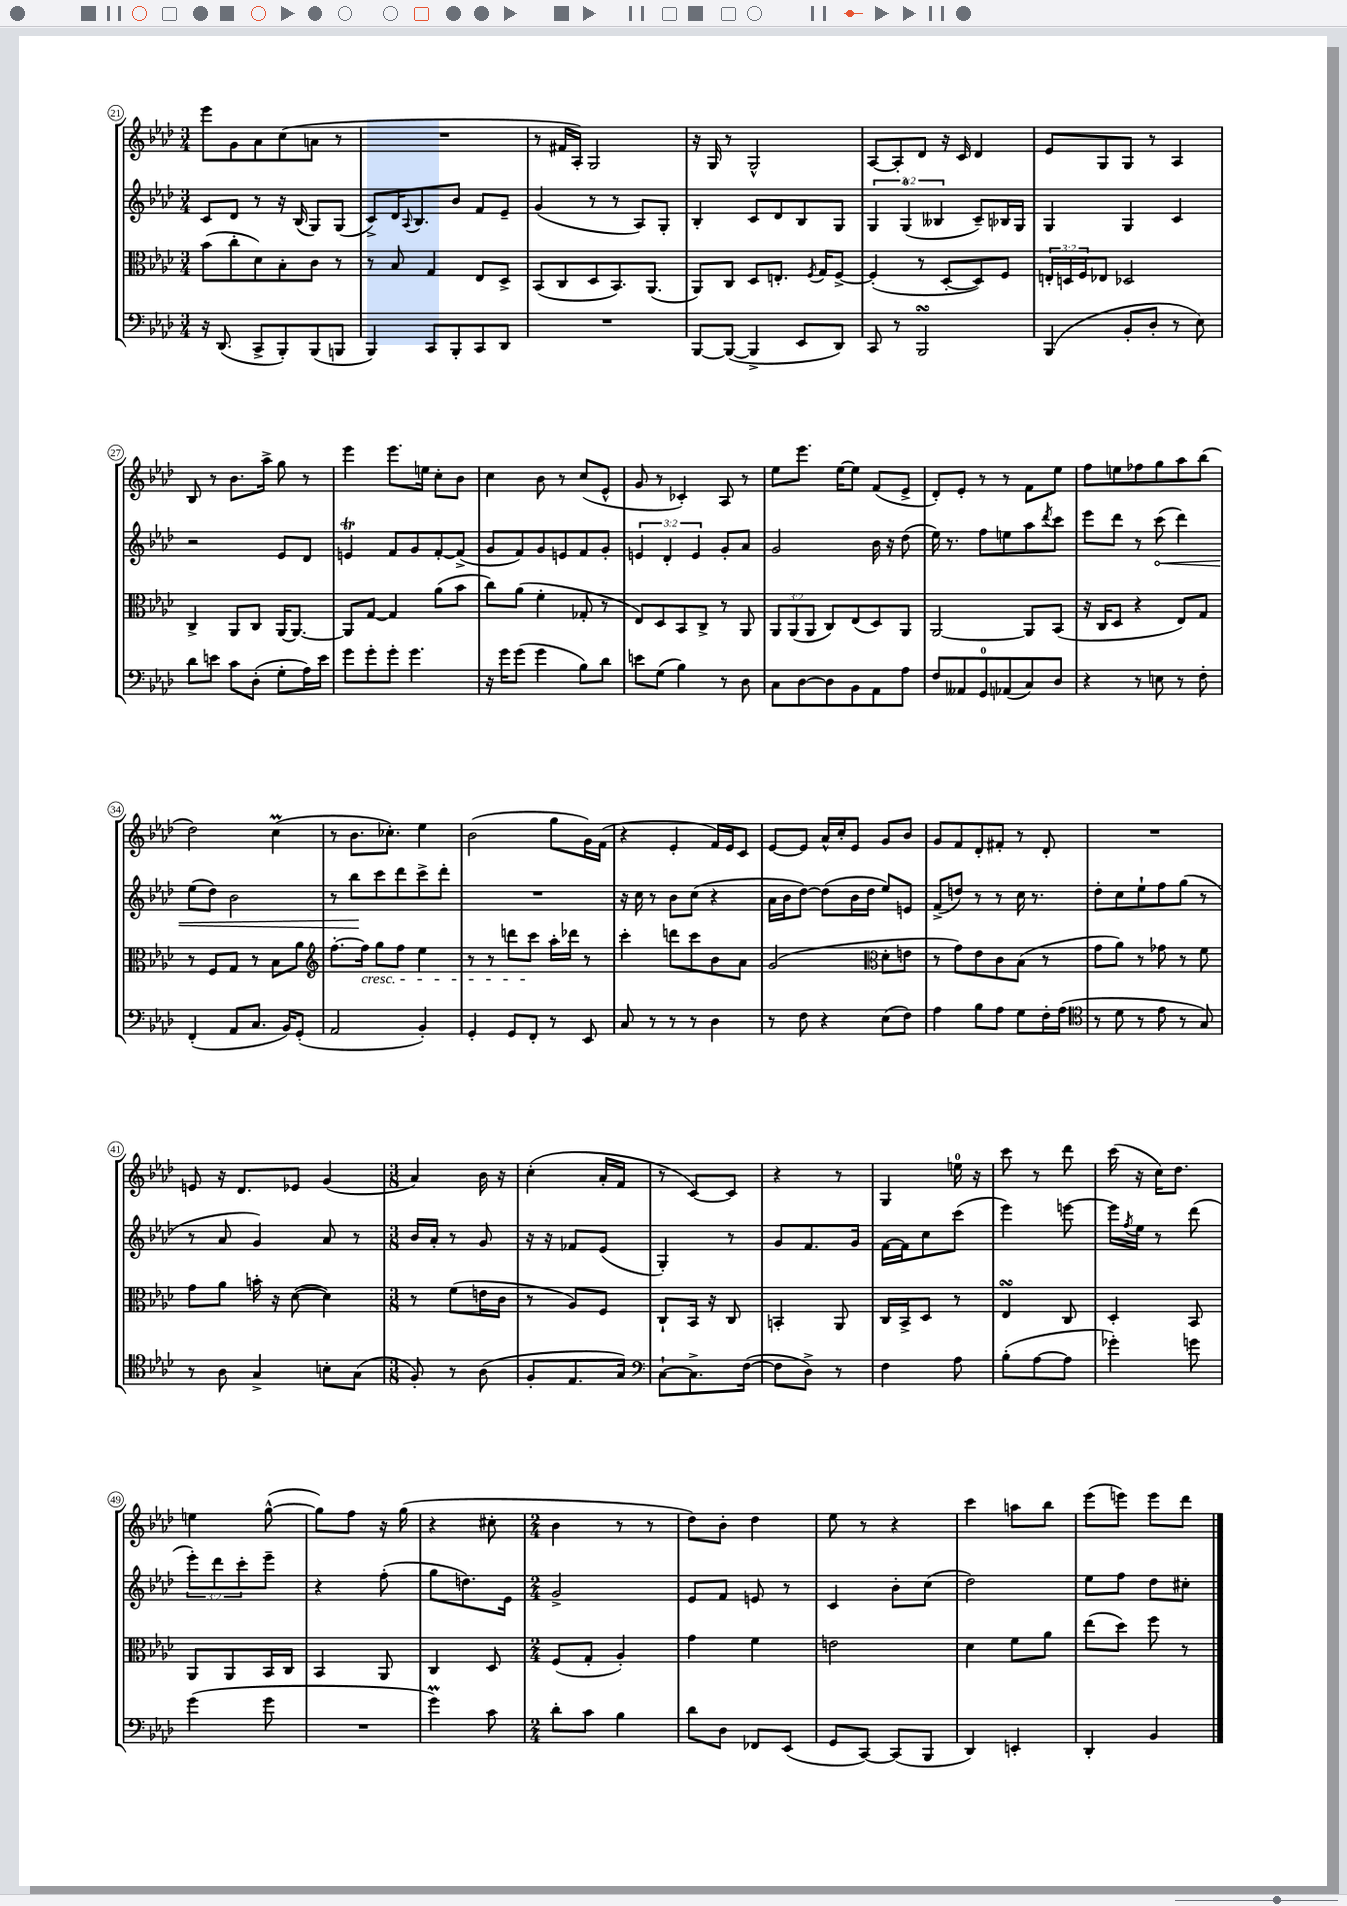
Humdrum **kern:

**kern	**kern	**kern	**kern
*staff4	*staff3	*staff2	*staff1
*clefF4	*clefC3	*clefG2	*clefG2
*k[b-e-a-d-]	*k[b-e-a-d-]	*k[b-e-a-d-]	*k[b-e-a-d-]
*M3/4	*M3/4	*M3/4	*M3/4
16r	(8b-\L	8c/L	8eee-\L
(8.DD-/	.	.	.
.	8cc'\	8d-/J	8g\
8CC^/L	8d-\)	8r	8a-\
8BBB-'/)	8B-'\	16r	(8cc\
.	.	(16B-/	.
(8BBB-/	8c\J	8G/L)	8a\J
8BBB/J	8r	(8G/J	8r
=	=	=	=
4BBB-/)	8r	8c^/L)	2.r
.	8B-/	16d-/K	.
.	.	8qqA-/	.
.	.	8.B-/	.
8CC/L	4G/	.	.
8BBB-'/	.	8b-/J	.
8CC/	8E-/L	8f/L	.
8DD-/J	8D-^/J	8e-~/J	.
=	=	=	=
2.r	(8BB-/L	(4g/	8r
.	8C/	.	16f#/LL
.	.	.	16A-'/JJ)
.	8D-/	8r	2G/
.	8.BB-/)	8r	.
.	.	8A-/L)	.
.	(8.AA-/J	.	.
.	.	8G'/J	.
=	=	=	=
[8BBB-/L	8AA-/L)	4B-'/	16r
.	.	.	16G/
(8BBB-/_J	8C/J	.	8r
4BBB-^/]	8D-/L	8c/L	2G^^/
.	8.E'/J	8d-/	.
8EE-/L	.	8B-/	.
.	8qF/	.	.
.	16G/LK	.	.
8DD-/J)	[8F^/J	8G/J	.
=	=	=	=
8CC/	(4F'/]	6G/	[8A-/L
8r	.	.	8A-'/]
.	.	(6G/	.
2BBB-/	8r	.	8d-/J
.	.	6B--/	.
.	[8D-'/L	.	16r
.	.	.	16c/
.	8D-/])	8c~/L)	4d-/
.	8F/J	16B-/L	.
.	.	16G/JJ	.
=	=	=	=
(4BBB-/	24E'/LL	4G/	8e-/L
.	24D/	.	.
.	24F/J	.	.
.	8E-/J	.	8G/
8BB-'/L	2D-/	4G/	8G/J
8D-'/J	.	.	8r
8r	.	4c/	4A-/
8E-\)	.	.	.
=	=	=	=
8d-\L	4C^/	2r	8B-/
8e\J	.	.	8r
8c\L	8AA-/L	.	8.b-\L
(8D-'\J	8C/J	.	.
.	.	.	16aa-^\Jk
8G'\L	[16AA-/LK	8e-/L	8gg\
.	8.AA-/_J	.	.
16A-\L)	.	8d-/J	8r
16e\JJ	.	.	.
=	=	=	=
8g\L	8AA-/]L	4e/	4eee-\
8g'\	[8G/J	.	.
8g'\J	4G/]	8f/L	8.eee-\L
4.g\	.	8g/	.
.	.	.	16ee\Jk
.	(8a-\L	[8f'/	8cc'\L
.	8b-\J	(8f^/]J	8b-\J
=	=	=	=
16r	8cc\L)	8g/L	4cc\
16g\LK	.	.	.
(8g\J	(8a-\J	8f/)	.
4g\	4f'\	8g/	8b-\
.	.	8e/	8r
8B-\L)	8G-'/	8f/	(8cc/L
8d-\J	8r	8g'/J	8e-^^/J
=	=	=	=
8e\L	8E-/L)	6e/	8g/
(8G\J	8D-/	.	8r
.	.	6d-'/	.
4B-\)	8BB-/	.	4c-'/)
.	.	6e/	.
.	8C^/J	.	.
8r	8r	8g'/L	8A-/
8D-\	8AA-/	8a-/J	8r
=	=	=	=
8C\L	12AA-/L	2g/	8ee-\L
.	(12AA-/	.	.
[8D-\	.	.	8.eee-\J
.	12AA-/J	.	.
8D-\]	8C/L)	.	.
.	.	.	[16ee-\LK
8BB-\	(8E-/	.	8ee-\]J
8AA-\	8D-/)	16b-\	(8f/L
.	.	16r	.
8A-\J	8AA-/J	(8dd-\	8e-^/J
=	=	=	=
8F/L	[2AA-/	16ee-\)	8d-'/L)
.	.	8.r	.
8AA--/	.	.	8e-'/J
8GG/	.	8ff\L	8r
(8AA-/	.	8ee\	8r
8C/)	8AA-/]L	8aa-\	8f\L
.	.	8qddd-/	.
8D-/J	(8BB-/J	8ccc\J	8ee-\J
=	=	=	=
4r	16r	8eee-\L	8ff\L
.	16C/LK	.	.
.	8D-/J	8ddd-\J	8ee\
8r	4r	8r	8ff-\
8E\	.	(8ccc\	8gg\
8r	8E-/L)	4ddd-\)	8aa-\
8F'\	8G/J	.	(8bb-\J
=	=	=	=
(4FF'/	8r	(8ee-\L	2dd-\)
.	8F/L	8dd-\J)	.
8AA-/L	8G/J	2b-\	.
8.C/J	8r	.	.
.	8B-\L	.	(4cc\
16BB-/LK)	.	.	.
(8GG'/J	8a-\J	.	.
=	=	=	=
*	*clefG2	*	*
2AA-/	[8.ff'\L	8r	8r
.	.	8bb-\L	8.b-\L
.	16ff\]Jk	.	.
.	8gg\L	8ccc\	.
.	.	.	8.cc-'\J)
.	8ff\J	8ddd-\	.
4BB-'/)	4ee-\	8ccc^\	4ee-\
.	.	8ddd-'\J	.
=	=	=	=
4GG'/	8r	2.r	(2b-\
.	8r	.	.
8GG/L	8ddd\L	.	.
8FF'/J	8ccc\J	.	.
8r	16aa-'\LL	.	8gg\L
.	16ddd-\JJ	.	.
8EE-/	8r	.	16g\L)
.	.	.	(16f\JJ
=	=	=	=
8C/	4ccc'\	16r	4r
.	.	16cc\	.
8r	.	8r	.
8r	8ddd\L	8b-\L	4e-'/
8r	8ccc\	(8cc\J	.
4D-\	8b-\	4r	16f/LL)
.	.	.	16e-/J
.	8a-\J	.	8c/J
=	=	=	=
8r	(2g/	16a-\LL	[8e-/L
.	.	16b-\J	.
8F\	.	[8dd-\J)	8e-/]J
4r	.	(8dd-\]L	16a-^^/LL
.	.	.	16cc'/J
.	.	16b-\L	8e-/J
.	.	16dd-\JJ	.
*	*clefC3	*	*
(8E-\L	8d-'\L	8ee-/L)	8g/L
8F\J)	8e\J	8e/J	8b-/J
=	=	=	=
4A-\	8r	(8f^/L	8g/L
.	8g\L)	8dd/J)	8f/
8B-\L	8e-\	8r	8d-'/
8A-\J	8c\	8r	8f#'/J
8G\L	(8B-\J	16cc\	8r
.	.	8.r	.
16F'\L	8r	.	8d-'/
(16A-\JJ	.	.	.
=	=	=	=
*clefC4	*	*	*
8r	8g\L	8dd-'\L	2.r
8d-\	8a-\J)	8cc\	.
8r	8r	8ee-`\	.
8e-\	8g-\	8ff\	.
8r	8r	(8gg\J	.
8G/)	8f\	8r	.
=	=	=	=
8r	8g\L	8r	8e/
8A-\	8a-\J	8a-/	16r
.	.	.	8.d-/L
4G^/	16b'\	4g/)	.
.	16r	.	.
.	([8d-\	.	8e-/J
8B'\L	4d-\])	8a-/	(4g/
(8G\J	.	8r	.
=	=	=	=
*M3/8	*M3/8	*M3/8	*M3/8
8F'/)	8r	16b-/LL	4a-/)
.	.	16a-'/JJ	.
8r	(8f\L	8r	.
(8A-\	16e\L	8g/	16b-\
.	16c\JJ	.	16r
=	=	=	=
8F'/L	8r	16r	(4cc'\
.	.	16r	.
8.E-/	8A-/L)	8f-/L	.
.	8F/J	(8e-/J	16a-'/LL
16G/Jk)	.	.	16f/JJ
=	=	=	=
*clefF4	*	*	*
[8C`\L	8C`/L	4G'/)	8r
8.C^\]	16BB-/Jk	.	[8c/L)
.	16r	.	.
.	8C/	8r	8c/]J
([16F\Jk	.	.	.
=	=	=	=
8F\]L	4BB'/	8g/L	4r
8D-^\J)	.	8.f/	.
8r	8AA-/	.	8r
.	.	16g/Jk	.
=	=	=	=
4F\	16C/LL	[16f\LL	4G/
.	16BB-^/J	16f\]J	.
.	8D-/J	8cc\	.
8A-\	8r	(8ccc\J	16ee\
.	.	.	16r
=	=	=	=
(8B-'\L	4E-/	4eee-\)	8ccc\
[8A-\	.	.	8r
8A-\]J	8C/	[8eee\	8ddd-\
=	=	=	=
4g-'\)	4D-'/	16eee\]LL	(16ccc\
.	.	8qff/	.
.	.	16ee-\JJ	16r
.	.	8r	16cc\LK)
.	.	.	8.dd-\J
8g\	8BB-/	(8ddd-\	.
=	=	=	=
(4g\	8AA-/L	12eee-'\L)	4ee\
.	.	12ddd-\	.
.	8AA-/	.	.
.	.	12ccc'\	.
8g\	16BB-/L	8eee-~\J	([8gg^^\
.	16C/JJ	.	.
=	=	=	=
4.r	4BB-/	4r	8gg\]L)
.	.	.	8ff\J
.	8AA-/	(8ff'\	16r
.	.	.	(16gg\
=	=	=	=
4g\)	4C/	8gg\L	4r
.	.	8.dd\)	.
8c\	8D-/	.	8cc#'\
.	.	16e-\Jk	.
=	=	=	=
*M2/4	*M2/4	*M2/4	*M2/4
8d-'\L	(8F/L	2g^/	4b-\
8c\J	8G'/J	.	.
4B-\	4A-'/)	.	8r
.	.	.	8r
=	=	=	=
8d-\L	4g\	8e-/L	8dd-\L)
8D-\J	.	8f/J	8b-'\J
8FF-/L	4f\	8e/	4dd-\
(8EE-/J	.	8r	.
=	=	=	=
8GG/L	2e\	4c/	8ee-\
[8CC/J)	.	.	8r
(8CC/]L	.	8b-'\L	4r
8BBB-/J	.	(8cc\J	.
=	=	=	=
4DD-/)	4d-\	2dd-\)	4ccc\
4EE'/	8f\L	.	8aa\L
.	8a-\J	.	8bb-\J
=	=	=	=
4DD-'/	(8ee-\L	8ee-\L	(8eee-\L
.	8dd-\J)	8ff\J	8eee\J)
4BB-/	8ff\	8dd-\L	8eee\L
.	8r	8cc#'\J	8ddd-\J
==	==	==	==
*-	*-	*-	*-
